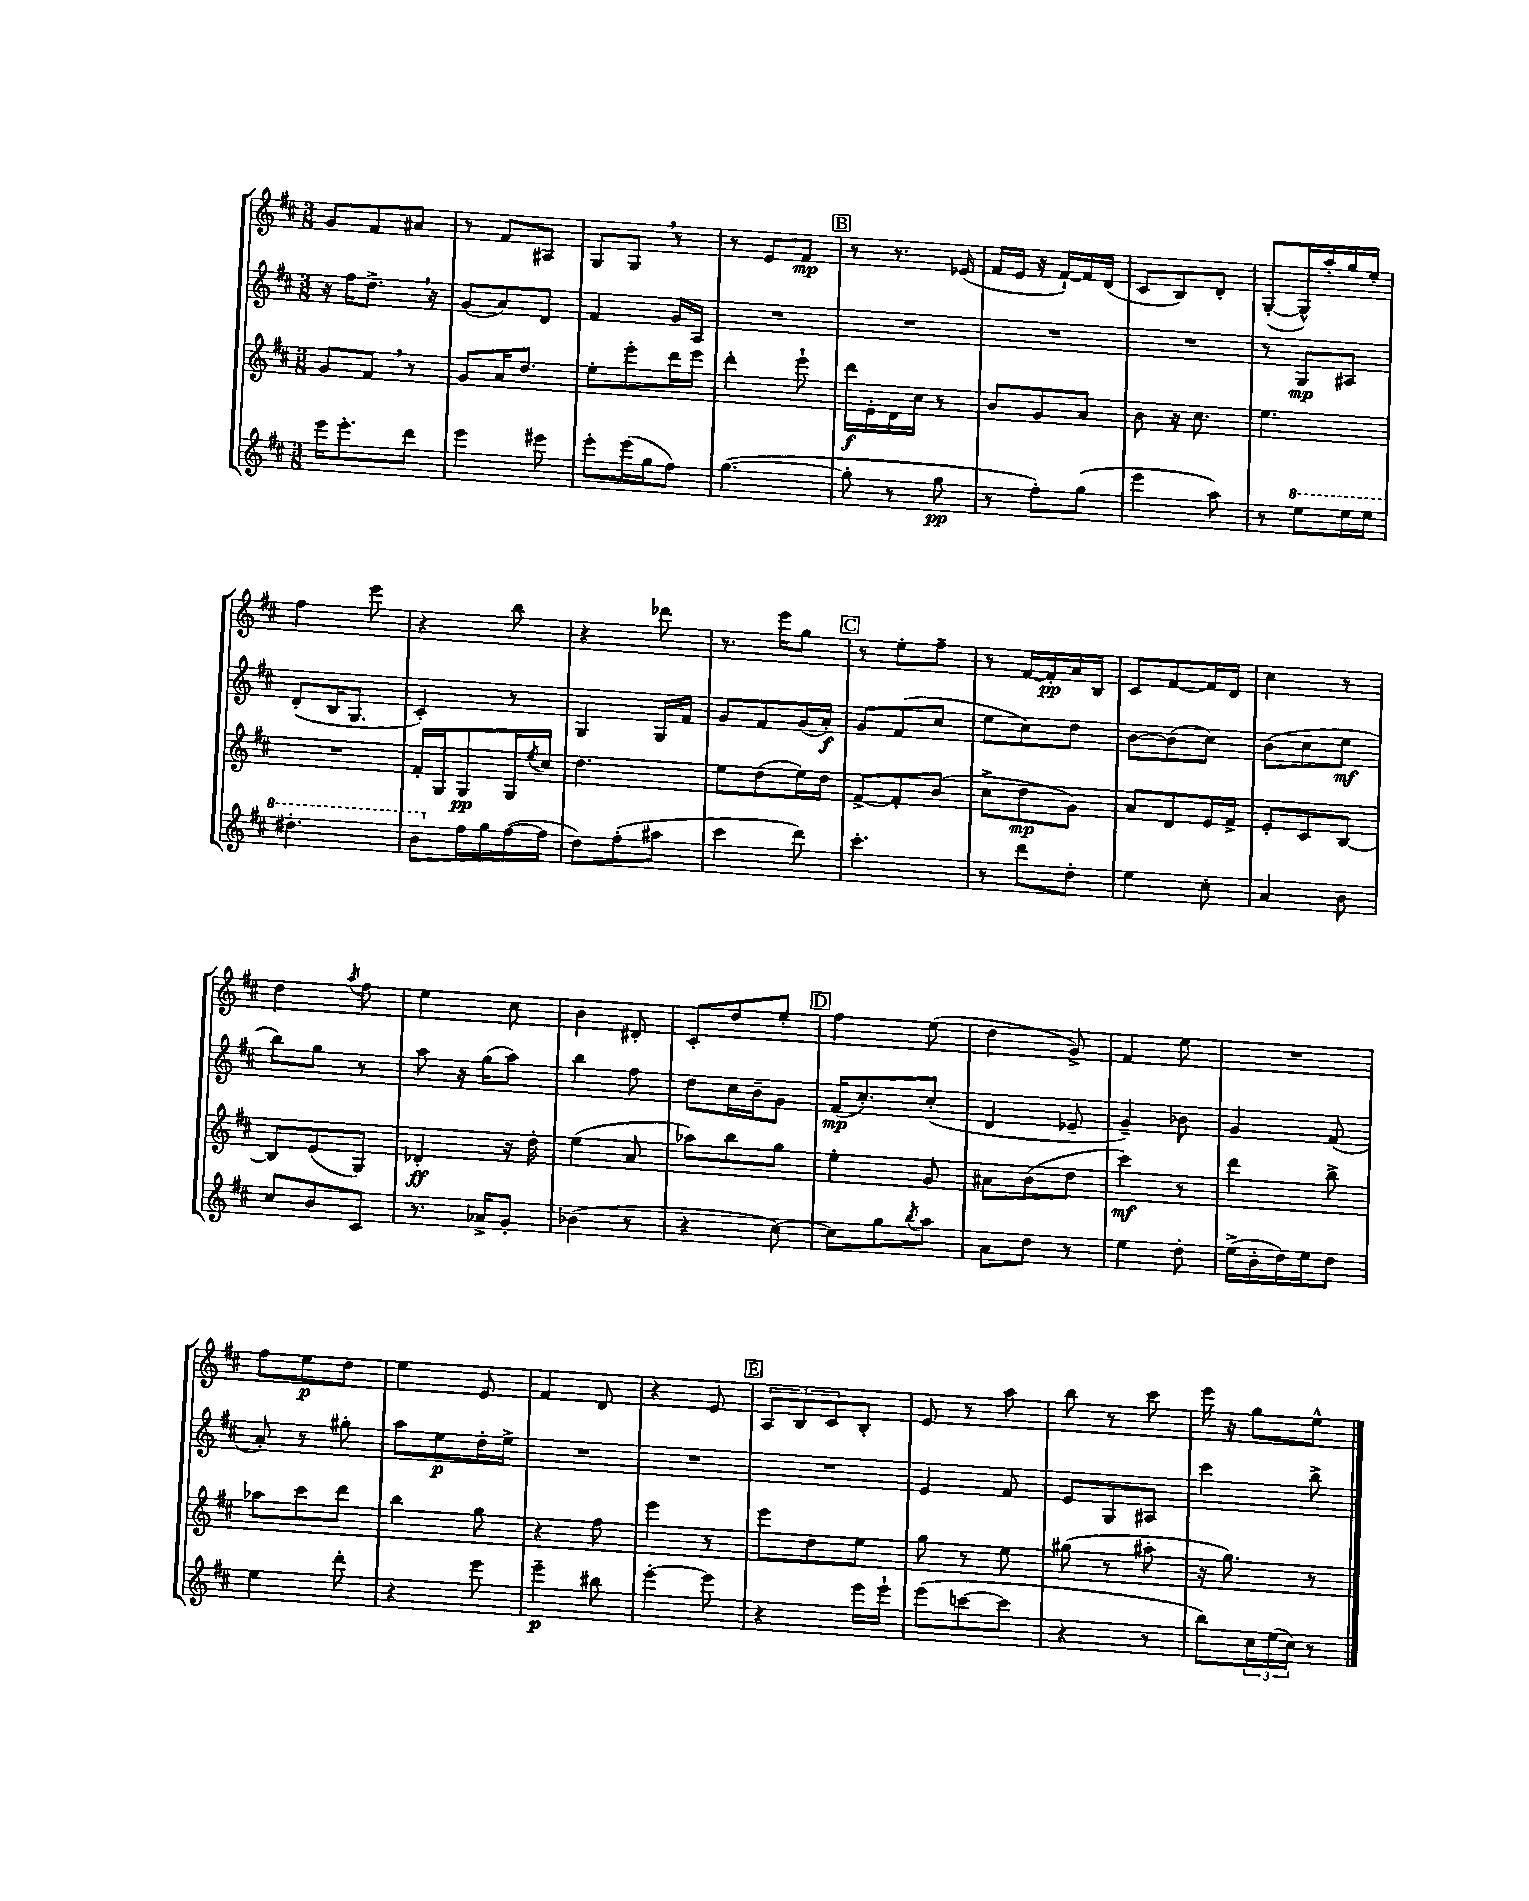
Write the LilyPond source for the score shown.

<<
\new StaffGroup <<
\new Staff = "s0" {
    \clef treble \key d \major \numericTimeSignature \time 3/8
    g'8 fis'8 ais'8 |
    r8 fis'8 ais8 |
    g8 g8 \breathe r8 |
    r8 e'8 fis'8\mp |
    \mark \markup { \box "B" } r8 r8. ees'16( |
    fis'16 e'16 r16 fis'16~-!) fis'16 d'16( |
    cis'8 b8) d'8-. |
    g8~-.( g16-^) a''16-. g''16 e''16-. |
    fis''4 e'''8 |
    r4 b''8 |
    r4 des'''8 |
    r8. e'''16 g''8 |
    \mark \markup { \box "C" } r8 e''8-. fis''8-- |
    r8 fis'16~ fis'16-.\pp a'16 b16 |
    cis'8 fis'8~ fis'16 d'16 |
    cis''4 r8 |
    d''4 \acciaccatura { a''8 } fis''8 |
    e''4 cis''8 |
    b'4 dis'8-. |
    cis'8-. d''8 e''8-. |
    \mark \markup { \box "D" } fis''4 e''8( |
    d''4 g'8->) |
    fis'4 e''8 |
    R4. |
    fis''8 e''8\p d''8 |
    e''4 e'8 |
    fis'4 d'8 |
    r4 e'8 |
    \mark \markup { \box "E" } \tuplet 3/2 { a8 b8 cis'8 } b8-. |
    e'8 r8 a''8 |
    b''8 r8 cis'''8 |
    e'''16 r16 g''8 e''8-^ \bar "|." |
}
\new Staff = "s1" {
    \clef treble \key d \major \numericTimeSignature \time 3/8
    r16 fis''16 d''8.-> \breathe r16 |
    g'8( a'8) d'8 |
    fis'4 g'16 a16 |
    R4. |
    \mark \markup { \box "B" } R4. |
    R4. |
    R4. |
    r8 g8\mp ais8 |
    d'8-.( b16 g8. |
    cis'4-.) r8 |
    g4 g16 fis'16 |
    g'8 fis'8 g'16( a'16-.\f) |
    \mark \markup { \box "C" } g'8 fis'8( cis''8 |
    e''8 cis''8) d''8 |
    b'8~ b'8( cis''8) |
    b'8( cis''8 e''8\mf |
    b''8) g''8 r8 |
    a''8 r16 g''16( a''8) |
    b''4 fis''8 |
    d''8 cis''16 b'16-- g'8 |
    \mark \markup { \box "D" } fis'16\mp( cis''8.-.) cis''8-.( |
    d'4 ees'8-- |
    g'4--) bes'8 |
    g'4 fis'8( |
    a'8-.) r8 gis''8-. |
    a''8 e''8\p d''16-. e''16-> |
    R4. |
    R4. |
    \mark \markup { \box "E" } R4. |
    e'4 fis'8 |
    e'8 g8 ais8 |
    cis'''4 b''8-> \bar "|." |
}
\new Staff = "s2" {
    \clef treble \key d \major \numericTimeSignature \time 3/8
    g'8 fis'8 \breathe r8 |
    g'8 a'16 d''8. |
    e''8-. e'''8-. d'''16 e'''16 |
    d'''4-. e'''8-! |
    \mark \markup { \box "B" } d'''16\f e'16-. d'16 cis''16 r8 |
    b'8 g'8 a'8 |
    b'8 r16 cis''8. |
    e''4. |
    R4. |
    fis'16-. g16 g8\pp g16 \acciaccatura { e''8 } cis''16 |
    d''4. |
    e''8 d''8( e''16) d''16 |
    \mark \markup { \box "C" } fis'8~-> fis'8-. b'8( |
    cis''8-> d''8\mp g'8) |
    a'8 d'8 e'16 fis'16-> |
    e'8-. cis'8 b8~ |
    b8 e'8( g8) |
    des'4-.\ff r16 d''16-. |
    e''4( a'8 |
    aes''8) b''8 g''8 |
    \mark \markup { \box "D" } e''4-. g'8 |
    ais'8 b'8( d''8 |
    cis'''4\mf) r8 |
    d'''4 b''8-> |
    aes''8 cis'''8 d'''8 |
    b''4 g''8 |
    r4 fis''8 |
    e'''4 r8 |
    \mark \markup { \box "E" } e'''8 d''8 e''8 |
    g''8 r8 e''8 |
    gis''8( r8 ais''8-. |
    r16 g''8.) r8 \bar "|." |
}
\new Staff = "s3" {
    \clef treble \key d \major \numericTimeSignature \time 3/8
    e'''16 e'''8.-. d'''8 |
    e'''4 eis'''8 |
    e'''8-. e'''16( g''16 fis''8) |
    g''4.~( |
    \mark \markup { \box "B" } g''8-. r8 g''8\pp |
    r8 fis''8-.) g''8( |
    e'''4 a''8) |
    r8 \ottava #1 e'''8 e'''16 e'''16 |
    dis'''4.-. |
    b''8 \ottava #0 fis''16 g''16 fis''16~( fis''16 |
    d''8) fis''8-.( ais''8 |
    cis'''4 d'''8) |
    \mark \markup { \box "C" } cis'''4.-. |
    r8 d'''8 d''8-. |
    e''4 cis''8-. |
    a'4 b'8 |
    cis''8 b'8 cis'8 |
    r8. aes'16-> g'8-. |
    bes'4( r8 |
    r4 cis''8~) |
    \mark \markup { \box "D" } cis''8 g''8 \acciaccatura { b''8 } a''8 |
    a'8 d''8 r8 |
    e''4 d''8-. |
    e''16->( b'16-. d''16) e''16 d''8 |
    e''4 d'''8-. |
    r4 e'''8 |
    e'''4--\p bis''8 |
    e'''4~-. e'''8 |
    \mark \markup { \box "E" } r4 e'''16 e'''16-! |
    e'''8( c'''8~ c'''8 |
    r4 r8 |
    b''8) \tuplet 3/2 { cis''16 e''16( cis''16) } r8 \bar "|." |
}
>>
>>
\layout { \context { \Score \remove "Bar_number_engraver" } }
